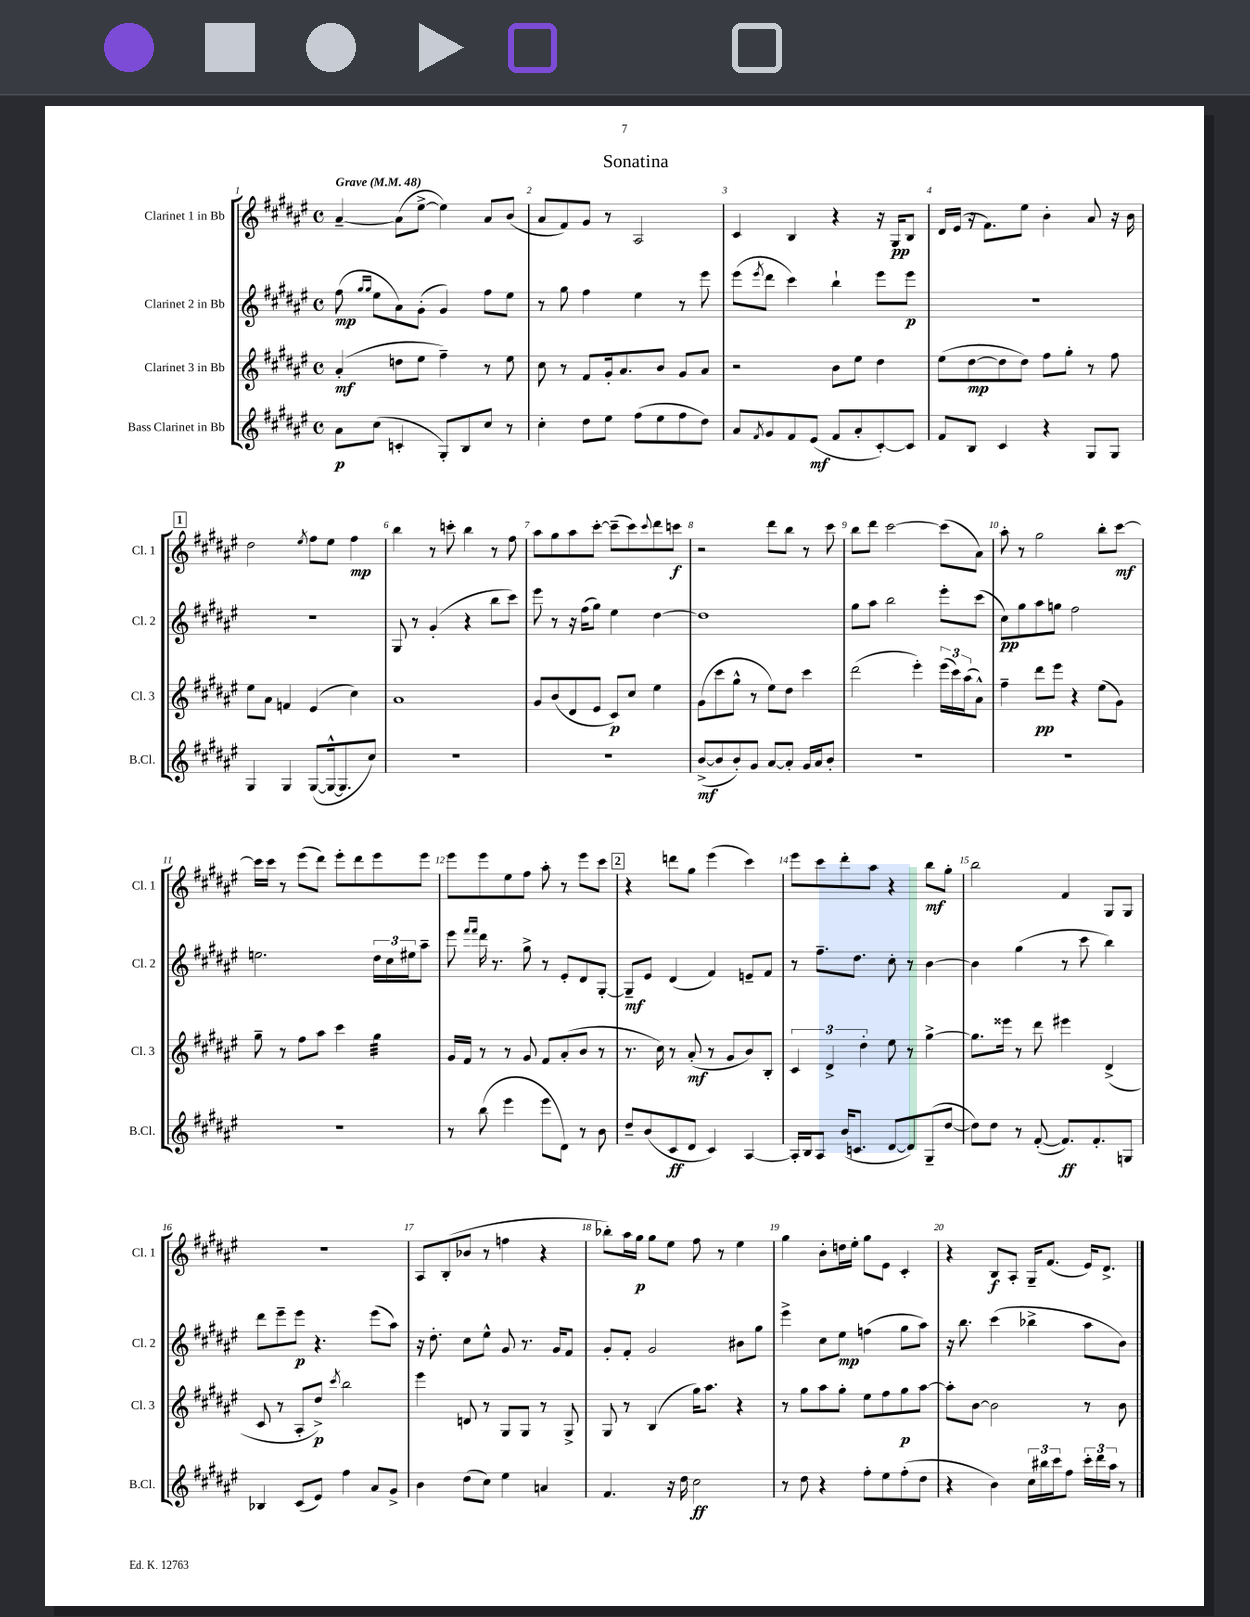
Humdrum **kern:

**kern	**kern	**kern	**kern
*staff4	*staff3	*staff2	*staff1
*clefG2	*clefG2	*clefG2	*clefG2
*k[f#c#g#d#a#e#]	*k[f#c#g#d#a#e#]	*k[f#c#g#d#a#e#]	*k[f#c#g#d#a#e#]
*M4/4	*M4/4	*M4/4	*M4/4
*met(c)	*met(c)	*met(c)	*met(c)
*MM48	*MM48	*MM48	*MM48
8a#	(4a#'	(8ff#	[4a#~
.	.	16qqgg#	.
.	.	16qqgg#	.
(8cc#	.	8ee#	.
4c'	8dd	8a#)	(8a#]
.	8ee#	(8g#'	[8ee#^
8G#')	4ff#~)	4g#)	4ee#])
8B	.	.	.
8cc#	8r	8ff#	8a#
8r	8ee#	8ee#	(8b
=	=	=	=
4cc#'	8cc#	8r	8a#
.	8r	8gg#	8f#)
8dd#	8f#	4ff#	8g#
8ee#	16g#'	.	8r
.	8.a#	.	.
(8ff#	.	4ee#	2A#
8ee#	8b	.	.
8ff#	8g#	8r	.
8dd#)	8a#	8eee#	.
=	=	=	=
8a#	2r	(8eee#	4c#
8qf#	.	8qeee#	.
8g#	.	8ddd#	.
8f#	.	4ccc#)	4B
(8e#	.	.	.
8f#	8b	4bb`	4r
8a#'	8ee#	.	.
[8c#')	4dd#	8eee#	16r
.	.	.	16G#
8c#]	.	8eee#	8B
=	=	=	=
8f#	(8ee#	1r	16d#
.	.	.	(16e#
8B	[8dd#	.	16r
.	.	.	8.f#)
4c#	8dd#]	.	.
.	8dd#)	.	8ee#
4r	8ff#	.	4b'
.	8gg#'	.	.
8G#	8r	.	8a#
8G#	8ff#	.	16r
.	.	.	16b
=	=	=	=
4G#	8ee#	1r	2dd#
.	8a#	.	.
4G#	4f	.	.
.	.	.	8qee#
([8G#	(4e#	.	8ff#
16G#^^_	.	.	8ee#
8.G#]	.	.	.
.	4cc#)	.	4ff#
8cc#)	.	.	.
=	=	=	=
1r	1a#	8G#	4bb
.	.	8r	.
.	.	(4g#'	8r
.	.	.	8ccc'
.	.	4r	4bb
.	.	8bb	8r
.	.	8ccc#)	8ff#
=	=	=	=
1r	8g#	8eee#	8aa#
.	(8b	8r	8gg#
.	8d#	16r	8aa#
.	.	(16ff#	.
.	8e#	8gg#)	[8ccc#'
.	8c#)	4ee#	(8ccc#~]
.	8cc#	.	8ccc#)
.	.	.	8qqccc#
.	4ee#	[4dd#	8ddd#
.	.	.	8ccc
=	=	=	=
([8b^	(8g#	1dd#]	2r
8b]	8ccc#	.	.
8b')	8gg#^^	.	.
8g#	8r	.	.
[8a#	8ee#)	.	8ddd#
8a#']	8dd#	.	8bb
16g#	4ccc#	.	8r
16a#	.	.	.
8b'	.	.	8ccc#
=	=	=	=
1r	(2ddd#	8gg#	8bb
.	.	8aa#	8ddd#
.	.	2bb	[2ccc#
.	4eee#')	.	.
.	(24eee#	8eee#'	(8ccc#]
.	24ccc#)	.	.
.	(24aa#	.	.
.	8a#^^)	(8ccc#	8a#)
=	=	=	=
1r	4ff#~	8cc#)	8aa#'
.	.	8gg#	8r
.	8ddd#	8aa#	2gg#
.	8eee#	8gg	.
.	4r	2ff#	.
.	(8ee#	.	8bb'
.	8g#)	.	[8ccc#
=	=	=	=
1r	8gg#~	2.ee	16ccc#]
.	.	.	16ccc#
.	8r	.	8r
.	8ff#	.	(8eee#
.	8aa#	.	8ddd#)
.	4ccc#	.	8eee#'
.	.	.	8ddd#
.	4gg#	24dd#	8eee#
.	.	24cc#	.
.	.	24ee#	.
.	.	8aa#~	8eee#
=	=	=	=
8r	16g#	8eee#	8eee#
.	16f#	.	.
.	.	16qqfff#	.
.	.	16qqfff#	.
(8bb	8r	16ddd#	8eee#
.	.	8.r	.
4eee#	8r	.	8ee#
.	8g#	8gg#^	8ff#
8eee#	8f#	8r	8aa#'
8d#)	(8a#'	8e#'	8r
8r	8b	8d#	8eee#
8b	8r	[8G#'	8ccc#
=	=	=	=
8dd#~	8.r	8G#~]	4r
(8b	.	8e#	.
.	16cc#)	.	.
8c#	8r	(4d#	8ddd
8d#	(8a#'	.	8gg#
4c#)	8r	4f#)	(4eee#
.	8g#	.	.
[4A#	8b)	8e~	4ccc#)
.	8B'	8f#	.
=	=	=	=
16A#']	6c#	8r	8eee#
16B	.	.	.
8A#	.	8.ff#~	8ccc#
.	6d#^	.	.
(16b	.	.	8ddd#'
8.c	.	8.dd#	.
.	6dd#'	.	.
.	.	.	8aa#
[8d#	8ee#	8cc#'	4r
8d#])	8r	8r	.
(8G#~	[4gg#^	[4b	8bb
[8dd#	.	.	8gg#'
=	=	=	=
8dd#])	8.gg#]	4b]	2bb
8dd#	.	.	.
.	16eee##	.	.
8r	8r	(4gg#	.
([8f#'	8ddd#	.	.
8.f#])	4eee#	8r	4f#
.	.	8ccc#	.
8.f#'	.	.	.
.	(4d#^	4bb)	8G#
8G	.	.	8G#
=	=	=	=
4B-	8c#	8ddd#	1r
.	8r	8eee#~	.
(8c#	8A#'	8eee#	.
8e#)	8dd#^)	4.r	.
.	8qccc#	.	.
4ff#	2bb	.	.
8a#	.	(8eee#	.
8g#^	.	8aa#)	.
=	=	=	=
4b	4eee#	16r	8A#
.	.	8.dd#'	.
.	.	.	(8B'
(8dd#	8d	8cc#	8b-
8cc#)	8r	8ee#^^	8r
4ee#	8G#	8g#	4ff
.	8G#	8.r	.
4a	8r	.	4r
.	.	16g#	.
.	8G#^	8f#	.
=	=	=	=
4.f#	8G#	8g#'	8bb-')
.	8r	8f#'	16aa#
.	.	.	16gg#
.	(4B	2g#	8gg#
16r	.	.	8ee#
16dd#	.	.	.
2cc#	16gg#)	.	8ff#
.	8.aa#	.	.
.	.	.	8r
.	4r	8b#	4ee#
.	.	8gg#	.
=	=	=	=
8r	8r	4eee#^	4gg#
8dd#	8gg#	.	.
4r	8aa#	8cc#	8b'
.	8gg#'	8ee#	16dd
.	.	.	16ee#'
8ff#'	8ee#	(4ff	8gg#
8ee#	8ff#	.	8e#
(8ff#'	8gg#	8gg#	4c#'
8dd#	[8aa#	8aa#)	.
=	=	=	=
4r	8aa#']	16r	4r
.	.	8.bb	.
.	[8b	.	.
4b)	2b]	(4ccc#	8B
.	.	.	8A#'
24cc#	.	4bb-^	16G#~
24bb#	.	.	.
.	.	.	(8.f#
24ccc#	.	.	.
8ff#	.	.	.
24ccc#'	8r	8aa#	16e#)
24ddd#	.	.	.
.	.	.	8.d#^
24aa#	.	.	.
8r	8b	8b)	.
==	==	==	==
*-	*-	*-	*-
